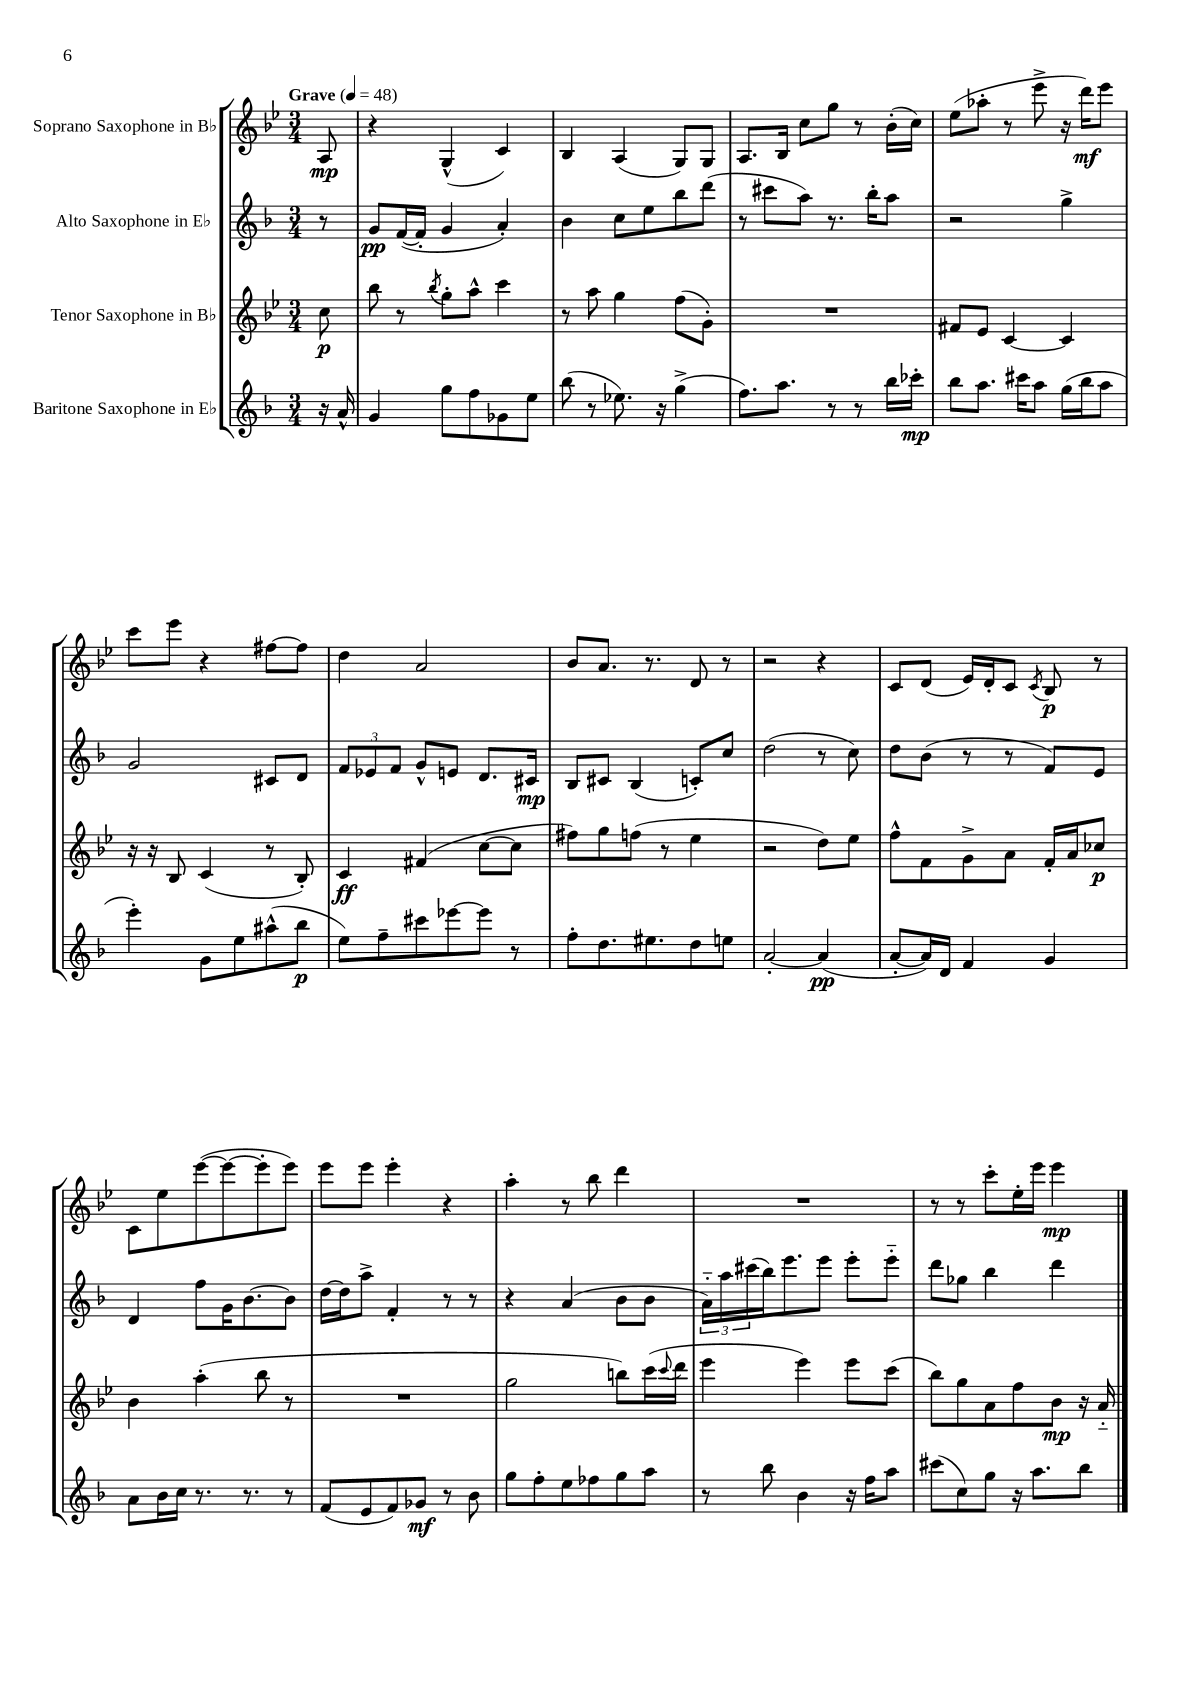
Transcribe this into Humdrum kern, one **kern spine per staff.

**kern	**dynam	**kern	**dynam	**kern	**dynam	**kern	**dynam
*part4	*part4	*part3	*part3	*part2	*part2	*part1	*part1
*staff4	*staff4	*staff3	*staff3	*staff2	*staff2	*staff1	*staff1
*I"Baritone Saxophone in E♭	*	*I"Tenor Saxophone in B♭	*	*I"Alto Saxophone in E♭	*	*I"Soprano Saxophone in B♭	*
*clefG2	*	*clefG2	*	*clefG2	*	*clefG2	*
*k[b-]	*	*k[b-e-]	*	*k[b-]	*	*k[b-e-]	*
*M3/4	*	*M3/4	*	*M3/4	*	*M3/4	*
*MM48	*	*MM48	*	*MM48	*	*MM48	*
=	=	=	=	=	=	=	=
!	!	!	!	!	!	!LO:TX:a:B:t=Grave	!
16r	.	8cc\	p	8r	.	8A/	mp
16a^^/	.	.	.	.	.	.	.
=1	=1	=1	=1	=1	=1	=1	=1
4g/	.	8bb-\	.	8g/L	pp	4r	.
.	.	8r	.	([16f/L	.	.	.
.	.	.	.	16f'/JJ]	.	.	.
.	.	8qbb-/	.	.	.	.	.
8gg\L	.	8gg'\L	.	4g/	.	(4G^^/	.
8ff\	.	8aa^^\J	.	.	.	.	.
8g-X\	.	4ccc\	.	4a'/)	.	4c/)	.
8ee\J	.	.	.	.	.	.	.
=2	=2	=2	=2	=2	=2	=2	=2
(8bb-\	.	8r	.	4b-\	.	4B-/	.
8r	.	8aa\	.	.	.	.	.
8.ee-X\)	.	4gg\	.	8cc\L	.	(4A/	.
.	.	.	.	8ee\	.	.	.
16r	.	.	.	.	.	.	.
(4gg^\	.	(8ff\L	.	8bb-\	.	8G/L)	.
.	.	8g'\J)	.	(8ddd\J	.	8G/J	.
=3	=3	=3	=3	=3	=3	=3	=3
8.ff\L)	.	2.r	.	8r	.	8.A/L	.
.	.	.	.	8ccc#X\L	.	.	.
8.aa\J	.	.	.	.	.	16B-/Jk	.
.	.	.	.	8aa\J)	.	8cc\L	.
8r	.	.	.	8.r	.	8gg\J	.
8r	.	.	.	.	.	8r	.
.	.	.	.	16bb-'\KL	.	.	.
16bb-\LL	.	.	.	8aa\J	.	(16b-'\LL	.
16ccc-X'\JJ	mp	.	.	.	.	16cc\JJ)	.
=4	=4	=4	=4	=4	=4	=4	=4
8bb-\L	.	8f#X/L	.	2r	.	(8ee-\L	.
8.aa\J	.	8e-/J	.	.	.	8aa-X'\J	.
.	.	[4c/	.	.	.	8r	.
16ccc#X\KL	.	.	.	.	.	.	.
8aa\J	.	.	.	.	.	8eee-^\	.
(16gg\LL	.	4c/]	.	4gg^\	.	16r	.
16bb-\J	.	.	.	.	.	16ddd\KL)	mf
8aa\J	.	.	.	.	.	8eee-\J	.
!!LO:LB:g=z
=5	=5	=5	=5	=5	=5	=5	=5
4eee'\)	.	16r	.	2g/	.	8ccc\L	.
.	.	16r	.	.	.	.	.
.	.	8B-/	.	.	.	8eee-\J	.
8g\L	.	(4c/	.	.	.	4r	.
8ee\	.	.	.	.	.	.	.
(8aa#X^^\	.	8r	.	8c#X/L	.	[8ff#X\L	.
8bb-\J	p	8B-'/)	.	8d/J	.	8ff#\J]	.
=6	=6	=6	=6	=6	=6	=6	=6
8ee\L)	.	4c/	ff	12f/L	.	4dd\	.
.	.	.	.	12e-X/	.	.	.
8ff~\	.	.	.	.	.	.	.
.	.	.	.	12f/J	.	.	.
8ccc#X\	.	(4f#X/	.	8g^^/L	.	2a/	.
[8eee-X\	.	.	.	8en/J	.	.	.
8eee-\J]	.	[8cc\L	.	8.d/L	.	.	.
8r	.	8cc\J]	.	.	.	.	.
.	.	.	.	16c#X/Jk	mp	.	.
=7	=7	=7	=7	=7	=7	=7	=7
8ff'\L	.	8ff#X\L)	.	8B-/L	.	8b-/L	.
8.dd\	.	8gg\	.	8c#X/J	.	8.a/J	.
.	.	(8ffn\J	.	(4B-/	.	.	.
8.ee#X\	.	.	.	.	.	8.r	.
.	.	8r	.	.	.	.	.
8dd\	.	4ee-\	.	8cn'/L)	.	8d/	.
8een\J	.	.	.	8cc/J	.	8r	.
=8	=8	=8	=8	=8	=8	=8	=8
[2a'/	.	2r	.	(2dd\	.	2r	.
(4a/]	pp	8dd\L)	.	8r	.	4r	.
.	.	8ee-\J	.	8cc\)	.	.	.
=9	=9	=9	=9	=9	=9	=9	=9
[8a'/L	.	8ff^^\L	.	8dd\L	.	8c/L	.
16a/L])	.	8f\	.	(8b-\J	.	(8d/J	.
16d/JJ	.	.	.	.	.	.	.
4f/	.	8g^\	.	8r	.	16e-/LL)	.
.	.	.	.	.	.	16d'/J	.
.	.	8a\J	.	8r	.	8c/J	.
.	.	.	.	.	.	8qc/	.
4g/	.	16f'/LL	.	8f/L)	.	8B-/	p
.	.	16a/J	.	.	.	.	.
.	.	8cc-X/J	p	8e/J	.	8r	.
!!LO:LB:g=z
=10	=10	=10	=10	=10	=10	=10	=10
8a\L	.	4b-\	.	4d/	.	8c\L	.
16b-\L	.	.	.	.	.	8ee-\	.
16cc\JJ	.	.	.	.	.	.	.
8.r	.	(4aa'\	.	8ff\L	.	([8eee-\	.
.	.	.	.	16g\K	.	8eee-\_	.
8.r	.	.	.	[8.b-\	.	.	.
.	.	8bb-\	.	.	.	8eee-'\]	.
8r	.	8r	.	8b-\J]	.	8eee-\J)	.
=11	=11	=11	=11	=11	=11	=11	=11
(8f/L	.	2.r	.	[16dd\LL	.	8eee-\L	.
.	.	.	.	16dd\J]	.	.	.
8e/	.	.	.	8aa^\J	.	8eee-\J	.
8f/)	.	.	.	4f'/	.	4eee-'\	.
8g-X/J	mf	.	.	.	.	.	.
8r	.	.	.	8r	.	4r	.
8b-\	.	.	.	8r	.	.	.
=12	=12	=12	=12	=12	=12	=12	=12
8gg\L	.	2gg\	.	4r	.	4aa'\	.
8ff'\	.	.	.	.	.	.	.
8ee\	.	.	.	(4a/	.	8r	.
8ff-X\	.	.	.	.	.	8bb-\	.
8gg\	.	8bbn\L)	.	8b-\L	.	4ddd\	.
8aa\J	.	(16ccc\L	.	8b-\J	.	.	.
.	.	8qqccc/	.	.	.	.	.
.	.	16ddd\JJ	.	.	.	.	.
=13	=13	=13	=13	=13	=13	=13	=13
8r	.	4eee-\	.	24a\LL)	.	2.r	.
.	.	.	.	24aa\	.	.	.
.	.	.	.	(24ccc#X\	.	.	.
8bb-\	.	.	.	16bb-\J)	.	.	.
.	.	.	.	8.eee\	.	.	.
4b-\	.	4eee-\)	.	.	.	.	.
.	.	.	.	8eee\J	.	.	.
16r	.	8eee-\L	.	8eee'\L	.	.	.
16ff\KL	.	.	.	.	.	.	.
8aa\J	.	(8ccc\J	.	8eee\J	.	.	.
=14	=14	=14	=14	=14	=14	=14	=14
(8ccc#X\L	.	8bb-\L)	.	8ddd\L	.	8r	.
8cc\)	.	8gg\	.	8gg-X\J	.	8r	.
8gg\J	.	8a\	.	4bb-\	.	8ccc'\L	.
16r	.	8ff\	.	.	.	16ee-'\L	.
8.aa\L	.	.	.	.	.	16eee-\JJ	.
.	.	8b-\J	mp	4ddd\	.	4eee-\	mp
8bb-\J	.	16r	.	.	.	.	.
.	.	16a/	.	.	.	.	.
==	==	==	==	==	==	==	==
*-	*-	*-	*-	*-	*-	*-	*-
